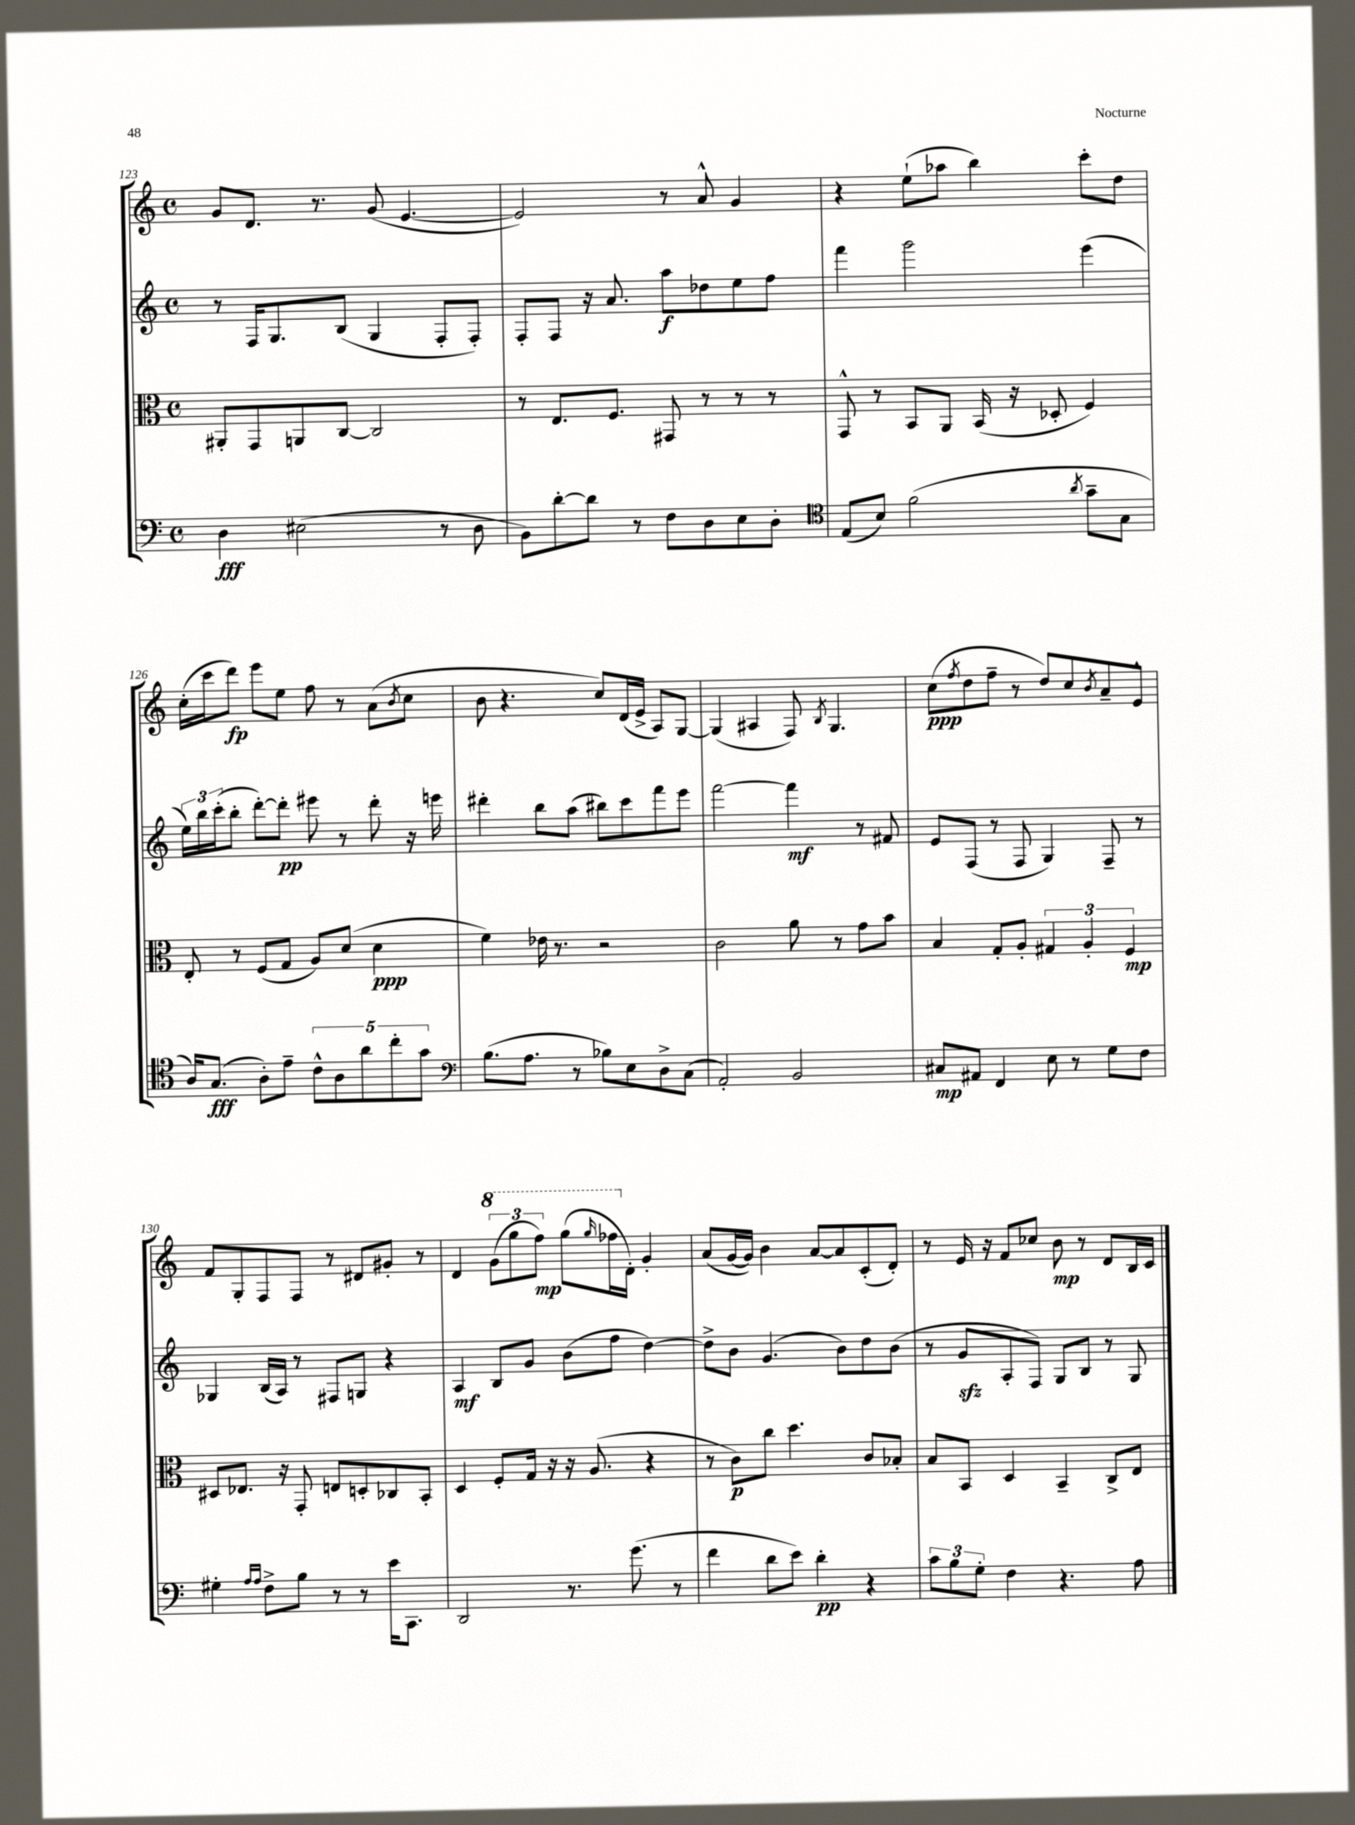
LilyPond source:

<<
\new StaffGroup <<
\new Staff = "s0" {
    \clef treble \key c \major \defaultTimeSignature \time 4/4
    g'8 d'8. r8. g'8( e'4.~ |
    e'2) r8 a'8-^ g'4 |
    r4 e''8-!( aes''8 b''4) c'''8-. d''8 |
    c''16-.( c'''16 d'''8\fp) e'''8 e''8 f''8 r8 a'8( \acciaccatura { b'8 } c''8 |
    b'8 r4. c''8) d'16( e'16-> a8) g8~ |
    g4( ais4 f8) \acciaccatura { b8 } g4. |
    c''8\ppp( \acciaccatura { f''8 } d''8 f''8-- r8 d''8) c''8 \acciaccatura { b'8 } a'8-- e'8-^ |
    f'8 g8-. f8 f8 r8 dis'8 gis'8-. r8 |
    d'4 \tuplet 3/2 { \ottava #1 g''8( g'''8 f'''8\mp) } g'''8( \grace { g'''16 } fes'''16 \ottava #0 d'16-.) g'4-. |
    a'8( g'16~ g'16) b'4 a'8~ a'8 c'8-.( d'8-.) |
    r8 e'16 r16 f'8 ces''8 b'8\mp r8 d'8 b16 c'16 \bar "|." |
}
\new Staff = "s1" {
    \clef treble \key c \major \defaultTimeSignature \time 4/4
    r8 f16 g8. b8( g4 f8-. f8-.) |
    f8-. f8 r16 a'8. a''8\f des''8 e''8 f''8 |
    f'''4 g'''2 e'''4( |
    \tuplet 3/2 { e''16) b''16 c'''16-.( } b''8-. d'''8~-.) d'''8-.\pp eis'''8 r8 d'''8-. r16 e'''16 |
    dis'''4-. b''8 a''8( bis''8) c'''8 f'''8 e'''8 |
    f'''2~ f'''4\mf r8 fis'8 |
    e'8 f8( r8 f8 g4) f8-- r8 |
    ges4 b16( a16) r8 fis8 g8 r4 |
    a4\mf b8 g'8 b'8( f''8 d''4~) |
    d''8-> b'8 g'4.( b'8) d''8 b'8( |
    r8 g'8\sfz a8-. f8) g8 b8 r8 g8 \bar "|." |
}
\new Staff = "s2" {
    \clef alto \key c \major \defaultTimeSignature \time 4/4
    ais,8-. g,8 a,8 c8~ c2 |
    r8 e8. f8. gis,8 r8 r8 r8 |
    g,8-^ r8 b,8 a,8 b,16( r16 des8-. f4) |
    e8-. r8 f8( g8 a8) d'8( d'4\ppp |
    f'4) ees'16 r8. r2 |
    c'2 a'8 r8 g'8 b'8 |
    b4 g8-. a8-. \tuplet 3/2 { gis4 a4-. f4\mp } |
    dis8 ees8. r16 g,8-. e8 d8-. ces8 b,8-. |
    d4 f8-. g16 r16 r16 a8.( r4 |
    r8 c'8\p) c''8 d''4. c'8 bes8-. |
    b8 b,8 d4 b,4-- c8-> e8 \bar "|." |
}
\new Staff = "s3" {
    \clef bass \key c \major \defaultTimeSignature \time 4/4
    d4\fff eis2( r8 d8 |
    b,8) d'8~-. d'8 r8 f8 d8 e8 d8-. |
    \clef tenor e8( b8) f'2( \acciaccatura { a'8 } g'8-- g8 |
    a16) g8.\fff( a8-.) e'8-- \tuplet 5/4 { c'8-^ a8 a'8 c''8-. g'8 } |
    \clef bass b8.( a8. r8 bes8) e8 d8-> c8( |
    a,2-.) b,2 |
    cis8\mp ais,8 f,4 e8 r8 g8 f8 |
    gis4-. \grace { a16 a16 } f8-> b8 r8 r8 e'16 c,8. |
    d,2 r8. g'8.( r8 |
    f'4 d'8 e'8) d'4-.\pp r4 |
    \tuplet 3/2 { c'8 b8 g8-. } f4 r4. a8 \bar "|." |
}
>>
>>
\layout { \context { \Score currentBarNumber = #123 } }
